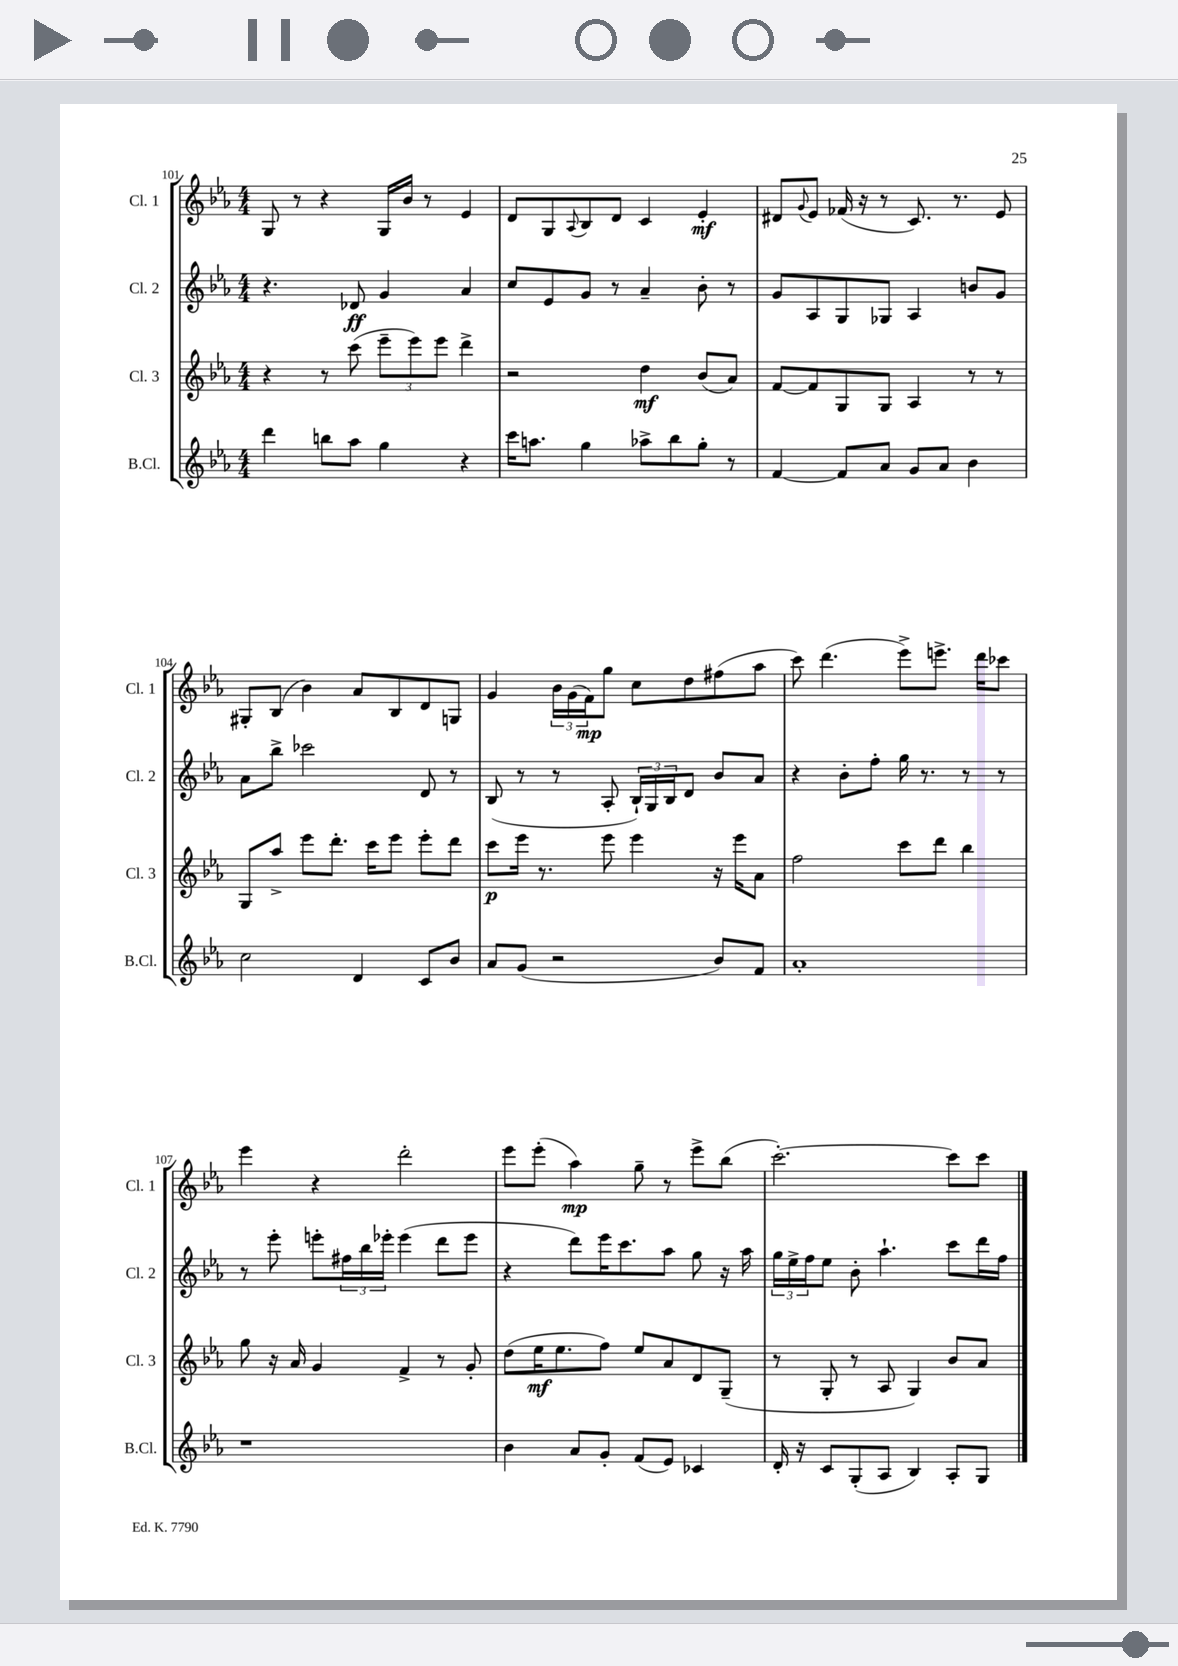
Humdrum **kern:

**kern	**kern	**dynam	**kern	**dynam	**kern	**dynam
*part4	*part3	*part3	*part2	*part2	*part1	*part1
*staff4	*staff3	*staff3	*staff2	*staff2	*staff1	*staff1
*I"B.Cl.	*I"Cl. 3	*	*I"Cl. 2	*	*I"Cl. 1	*
*I'B.Cl.	*I'Cl. 3	*	*I'Cl. 2	*	*I'Cl. 1	*
*clefG2	*clefG2	*	*clefG2	*	*clefG2	*
*k[b-e-a-]	*k[b-e-a-]	*	*k[b-e-a-]	*	*k[b-e-a-]	*
*M4/4	*M4/4	*	*M4/4	*	*M4/4	*
=101	=101	=101	=101	=101	=101	=101
4ddd\	4r	.	4.r	.	8G/	.
.	.	.	.	.	8r	.
8bbn\L	8r	.	.	.	4r	.
8aa-\J	(8ccc\	.	8d-X/	ff	.	.
4gg\	12eee-~\L	.	4g/	.	16G/LL	.
.	.	.	.	.	16b-/JJ	.
.	12eee-\)	.	.	.	.	.
.	.	.	.	.	8r	.
.	12eee-\J	.	.	.	.	.
4r	4ddd^\	.	4a-/	.	4e-/	.
=102	=102	=102	=102	=102	=102	=102
16ccc\KL	2r	.	8cc/L	.	8d/L	.
8.aan\J	.	.	.	.	.	.
.	.	.	8e-/	.	8G/	.
.	.	.	.	.	8qqA-/	.
4gg\	.	.	8g/J	.	8B-/	.
.	.	.	8r	.	8d/J	.
8aa-X^\L	4dd\	mf	4a-~/	.	4c/	.
8bb-\	.	.	.	.	.	.
8gg'\J	(8b-/L	.	8b-'\	.	4e-'/	mf
8r	8a-/J)	.	8r	.	.	.
=103	=103	=103	=103	=103	=103	=103
[4f/	[8f/L	.	8g/L	.	8d#X/L	.
.	.	.	.	.	8qqg/	.
.	8f/]	.	8A-/	.	8e-/J	.
8f/L]	8G/	.	8G/	.	(16f-X/	.
.	.	.	.	.	16r	.
8a-/J	8G/J	.	8G-X/J	.	8r	.
8g/L	4A-/	.	4A-/	.	8.c/)	.
8a-/J	.	.	.	.	.	.
.	.	.	.	.	8.r	.
4b-\	8r	.	8bn/L	.	.	.
.	8r	.	8g/J	.	8e-/	.
!!LO:LB:g=z
=104	=104	=104	=104	=104	=104	=104
2cc\	8G/L	.	8a-\L	.	8G#X'/L	.
.	8aa-^/J	.	8bb-^\J	.	(8B-/J	.
.	8eee-\L	.	2ccc-X\	.	4b-\)	.
.	8.ddd'\J	.	.	.	.	.
4d/	.	.	.	.	8a-/L	.
.	16ccc\KL	.	.	.	.	.
.	8eee-\J	.	.	.	8B-/	.
8c/L	8eee-'\L	.	8d/	.	8d/	.
8b-/J	8ddd\J	.	8r	.	8Gn/J	.
=105	=105	=105	=105	=105	=105	=105
8a-/L	8ccc\L	p	(8B-/	.	4g/	.
(8g/J	16eee-\Jk	.	8r	.	.	.
.	8.r	.	.	.	.	.
2r	.	.	8r	.	24b-\LL	.
.	.	.	.	.	(24g\	.
.	.	.	.	.	24f\J)	mp
.	8eee-\	.	8A-'/	.	8gg\J	.
.	4eee-\	.	24B-`/LL)	.	8cc\L	.
.	.	.	24G/	.	.	.
.	.	.	24B-/J	.	.	.
.	.	.	8d/J	.	8dd\	.
8b-/L)	16r	.	8b-/L	.	(8ff#X\	.
.	16eee-\KL	.	.	.	.	.
8f/J	8a-\J	.	8a-/J	.	8aa-\J	.
=106	=106	=106	=106	=106	=106	=106
1a-'	2ff\	.	4r	.	8ccc\)	.
.	.	.	.	.	(4.ddd\	.
.	.	.	8b-'\L	.	.	.
.	.	.	8ff'\J	.	.	.
.	8ccc\L	.	16gg\	.	8eee-^\L)	.
.	.	.	8.r	.	.	.
.	8ddd\J	.	.	.	8.eeen^\J	.
.	4bb-\	.	8r	.	.	.
.	.	.	.	.	16ddd\KL	.
.	.	.	8r	.	8ccc-X\J	.
!!LO:LB:g=z
=107	=107	=107	=107	=107	=107	=107
1r	8gg\	.	8r	.	4eee-\	.
.	16r	.	8eee-'\	.	.	.
.	16a-/	.	.	.	.	.
.	4g/	.	8eeen'\L	.	4r	.
.	.	.	24ff#X\L	.	.	.
.	.	.	24bb-\	.	.	.
.	.	.	24eee-X'\JJ	.	.	.
.	4f^/	.	(4eee-\	.	2ddd'\	.
.	8r	.	8ddd\L	.	.	.
.	8g'/	.	8eee-\J	.	.	.
=108	=108	=108	=108	=108	=108	=108
4b-\	(8dd\L	.	4r	.	8eee-\L	.
.	16ee-\K	mf	.	.	(8eee-'\J	.
.	8.ee-\	.	.	.	.	.
8a-/L	.	.	8ddd\L)	.	4aa-\)	mp
8g'/J	8ff\J)	.	16eee-\K	.	.	.
.	.	.	8.ccc\	.	.	.
(8f/L	8ee-/L	.	.	.	8gg~\	.
8e-/J)	8a-/	.	8aa-\J	.	8r	.
4c-X/	8d/	.	8gg\	.	8eee-^\L	.
.	(8G~/J	.	16r	.	(8bb-\J	.
.	.	.	16aa-\	.	.	.
=109	=109	=109	=109	=109	=109	=109
16d'/	8r	.	24gg\LL	.	[2.ccc'\)	.
.	.	.	24ee-^\	.	.	.
16r	.	.	.	.	.	.
.	.	.	24ff\J	.	.	.
8c/L	8G'/	.	8ee-\J	.	.	.
(8G'/	8r	.	8b-'\	.	.	.
8A-/J	8A-/	.	4.aa-`\	.	.	.
4B-/)	4G/)	.	.	.	.	.
8A-'/L	8b-/L	.	8ccc\L	.	8ccc\L]	.
8G/J	8a-/J	.	16ddd\L	.	8ccc\J	.
.	.	.	16ff\JJ	.	.	.
==	==	==	==	==	==	==
*-	*-	*-	*-	*-	*-	*-
